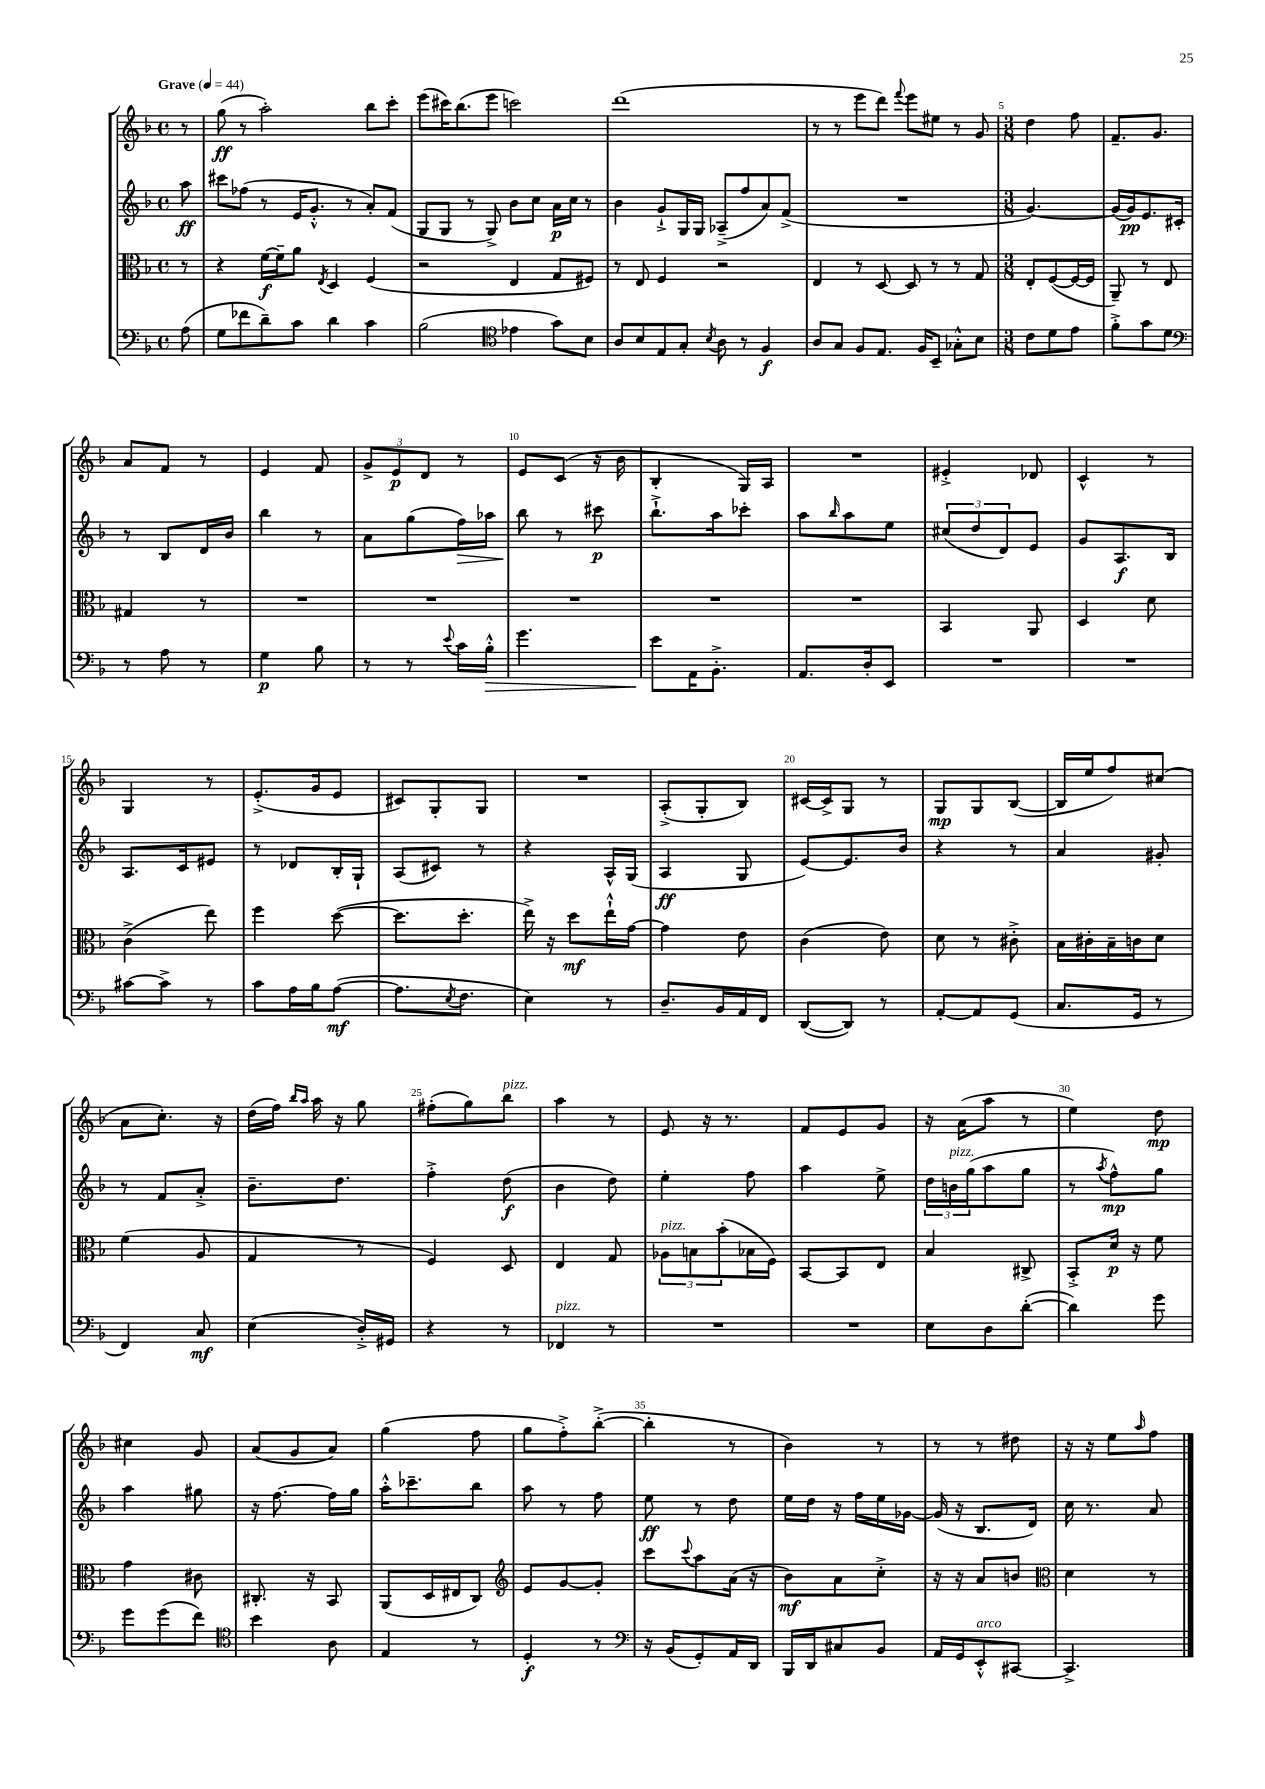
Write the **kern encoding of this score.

**kern	**dynam	**kern	**dynam	**kern	**dynam	**kern	**dynam
*part4	*part4	*part3	*part3	*part2	*part2	*part1	*part1
*staff4	*staff4	*staff3	*staff3	*staff2	*staff2	*staff1	*staff1
*clefF4	*	*clefC3	*	*clefG2	*	*clefG2	*
*k[b-]	*	*k[b-]	*	*k[b-]	*	*k[b-]	*
*M4/4	*	*M4/4	*	*M4/4	*	*M4/4	*
*met(c)	*	*met(c)	*	*met(c)	*	*met(c)	*
*MM44	*	*MM44	*	*MM44	*	*MM44	*
=	=	=	=	=	=	=	=
!	!	!	!	!	!	!LO:TX:a:B:t=Grave	!
(8A\	.	8r	.	8aa\	ff	8r	.
=1	=1	=1	=1	=1	=1	=1	=1
8G\L	.	4r	.	8ccc#X\L	.	(8gg\	ff
8f-X\	.	.	.	(8ff-X\J	.	8r	.
8d~\)	.	[16f\LL	f	8r	.	2aa'\)	.
.	.	16f~\J]	.	.	.	.	.
8c\J	.	8a\J	.	16e/KL	.	.	.
.	.	.	.	8.g'^^/J	.	.	.
.	.	8qE/	.	.	.	.	.
4d\	.	4D/	.	.	.	.	.
.	.	.	.	8r	.	.	.
4c\	.	(4F/	.	8a'/L)	.	8bb-\L	.
.	.	.	.	(8f/J	.	8ccc'\J	.
=2	=2	=2	=2	=2	=2	=2	=2
(2B-\	.	2r	.	8G/L	.	(8eee\L	.
.	.	.	.	8G/J	.	16ccc#X\K)	.
.	.	.	.	.	.	(8.bb-\	.
.	.	.	.	8r	.	.	.
.	.	.	.	8G^/)	.	8eee\J	.
*clefC4	*	*	*	*	*	*	*
4e-X\	.	4E/	.	8b-\L	.	2cccn\)	.
.	.	.	.	8cc\J	.	.	.
8g\L)	.	8G/L	.	16a\LL	p	.	.
.	.	.	.	16cc\JJ	.	.	.
8B-\J	.	8F#X/J)	.	8r	.	.	.
=3	=3	=3	=3	=3	=3	=3	=3
8A/L	.	8r	.	4b-\	.	(1ddd	.
8B-/	.	8E/	.	.	.	.	.
8E/	.	4F/	.	8g`^/L	.	.	.
8G'/J	.	.	.	16G/L	.	.	.
.	.	.	.	16G/JJ	.	.	.
8qB-/	.	.	.	.	.	.	.
8A\	.	2r	.	(8A-X~^/L	.	.	.
8r	.	.	.	8ff/	.	.	.
4F/	f	.	.	8a/)	.	.	.
.	.	.	.	(8f^/J	.	.	.
=4	=4	=4	=4	=4	=4	=4	=4
8A/L	.	4E/	.	1r	.	8r	.
8G/J	.	.	.	.	.	8r	.
8F/L	.	8r	.	.	.	8eee\L	.
8.E/J	.	[8D/	.	.	.	8ddd\J)	.
.	.	.	.	.	.	8qqfff/	.
.	.	8D/]	.	.	.	8eee\L	.
16F/KL	.	.	.	.	.	.	.
8BB-~/J	.	8r	.	.	.	8ee#X\J	.
8G-X'^^\L	.	8r	.	.	.	8r	.
8B-\J	.	8G/	.	.	.	8g/	.
=5	=5	=5	=5	=5	=5	=5	=5
*M3/8	*	*M3/8	*	*M3/8	*	*M3/8	*
8c\L	.	8E'/L	.	[4.g/)	.	4dd\	.
8d\	.	([8F/	.	.	.	.	.
8e\J	.	16F/L_	.	.	.	8ff\	.
.	.	16F/JJ]	.	.	.	.	.
=6	=6	=6	=6	=6	=6	=6	=6
8f'^\L	.	8AA~/)	.	(16g/LL]	.	8.f~/L	.
.	.	.	.	16g/J)	pp	.	.
8g\	.	8r	.	8.e/	.	.	.
.	.	.	.	.	.	8.g/J	.
8d\J	.	8E/	.	.	.	.	.
.	.	.	.	16c#X'/Jk	.	.	.
!!LO:LB:g=z
=7	=7	=7	=7	=7	=7	=7	=7
*clefF4	*	*	*	*	*	*	*
8r	.	4G#X/	.	8r	.	8a/L	.
8A\	.	.	.	8B-/L	.	8f/J	.
8r	.	8r	.	16d/L	.	8r	.
.	.	.	.	16b-/JJ	.	.	.
=8	=8	=8	=8	=8	=8	=8	=8
4G\	p	4.r	.	4bb-\	.	4e/	.
8B-\	.	.	.	8r	.	8f/	.
=9	=9	=9	=9	=9	=9	=9	=9
8r	.	4.r	.	8a\L	.	12g^/L	.
.	.	.	.	.	.	12e/	p
8r	.	.	.	(8gg\	.	.	.
.	.	.	.	.	.	12d/J	.
8qqe/	.	.	.	.	.	.	.
!	!	!	!	!	!LO:HP:b	!	!
16c\LL	.	.	.	16ff\L)	>	8r	.
!	!LO:HP:b	!	!	!	!	!	!
16B-'^^\JJ	>	.	.	16aa-X\JJ	.	.	.
=10	=10	=10	=10	=10	=10	=10	=10
4.g\	.	4.r	.	8bb-\	.	8e/L	.
.	.	.	.	8r	]	(8c/J	.
.	.	.	.	8ccc#X\	p	16r	.
.	.	.	.	.	.	16b-\	.
=11	=11	=11	=11	=11	=11	=11	=11
8e\L	.	4.r	.	8.bb-`^\L	.	4B-'/	.
16AA\K	]	.	.	.	.	.	.
8.BB-'^\J	.	.	.	16aa\k	.	.	.
.	.	.	.	8ccc-X'\J	.	16G/LL)	.
.	.	.	.	.	.	16A/JJ	.
=12	=12	=12	=12	=12	=12	=12	=12
8.AA/L	.	4.r	.	8aa\L	.	4.r	.
.	.	.	.	16qqbb-/	.	.	.
.	.	.	.	8aa\	.	.	.
16D'/k	.	.	.	.	.	.	.
8EE/J	.	.	.	8ee\J	.	.	.
=13	=13	=13	=13	=13	=13	=13	=13
4.r	.	4BB-/	.	(12cc#X/L	.	4e#X'^/	.
.	.	.	.	12dd/	.	.	.
.	.	.	.	12d/)	.	.	.
.	.	8AA/	.	8e/J	.	8d-X/	.
=14	=14	=14	=14	=14	=14	=14	=14
4.r	.	4D/	.	8g/L	.	4c^^/	.
.	.	.	.	8.A/	f	.	.
.	.	8d\	.	.	.	8r	.
.	.	.	.	16B-/Jk	.	.	.
!!LO:LB:g=z
=15	=15	=15	=15	=15	=15	=15	=15
[8c#X\L	.	(4c^\	.	8.A/L	.	4G/	.
8c#^\J]	.	.	.	.	.	.	.
.	.	.	.	16c/k	.	.	.
8r	.	8ee\)	.	8e#X/J	.	8r	.
=16	=16	=16	=16	=16	=16	=16	=16
8c\L	.	4ff\	.	8r	.	(8.e'^/L	.
16A\L	.	.	.	8d-X/L	.	.	.
16B-\J	.	.	.	.	.	16g/k	.
([8A\J	mf	([8dd\	.	16B-'/L	.	8e/J	.
.	.	.	.	16G`/JJ	.	.	.
=17	=17	=17	=17	=17	=17	=17	=17
8.A\L]	.	8.dd\L]	.	(8A/L	.	8c#X/L)	.
.	.	.	.	8c#X/J)	.	8G'/	.
8qE/	.	.	.	.	.	.	.
8.F\J	.	8.dd'\J	.	.	.	.	.
.	.	.	.	8r	.	8G/J	.
=18	=18	=18	=18	=18	=18	=18	=18
4E\)	.	16ee^\)	.	4r	.	4.r	.
.	.	16r	.	.	.	.	.
.	.	8dd\L	mf	.	.	.	.
8r	.	16ee`^^\L	.	16A^^/LL	.	.	.
.	.	[16g\JJ	.	(16G/JJ	.	.	.
=19	=19	=19	=19	=19	=19	=19	=19
8.D~/L	.	4g\]	.	4A/	ff	(8A'^/L	.
.	.	.	.	.	.	8G'/	.
16BB-/L	.	.	.	.	.	.	.
16AA/	.	8e\	.	8G/	.	8B-/J)	.
16FF/JJ	.	.	.	.	.	.	.
=20	=20	=20	=20	=20	=20	=20	=20
([8DD/L	.	(4c\	.	[8e/L)	.	[16c#X/LL	.
.	.	.	.	.	.	16c#^/J]	.
8DD/J])	.	.	.	8.e/]	.	8G/J	.
8r	.	8e\)	.	.	.	8r	.
.	.	.	.	16b-/Jk	.	.	.
=21	=21	=21	=21	=21	=21	=21	=21
[8AA'/L	.	8d\	.	4r	.	8G/L	mp
8AA/]	.	8r	.	.	.	8G/	.
(8GG/J	.	8c#X'^\	.	8r	.	([8B-/J	.
=22	=22	=22	=22	=22	=22	=22	=22
8.C/L	.	16B-\LL	.	4a/	.	16B-/LL]	.
.	.	16c#X'\	.	.	.	16ee/J	.
.	.	16B-~\	.	.	.	8ff/)	.
16GG/Jk	.	16cn\J	.	.	.	.	.
8r	.	8d\J	.	8g#X'/	.	(8cc#X/J	.
!!LO:LB:g=z
=23	=23	=23	=23	=23	=23	=23	=23
4FF/)	.	(4f\	.	8r	.	8a\L	.
.	.	.	.	8f/L	.	8.cc'\J)	.
8C/	mf	8A/	.	8a'^/J	.	.	.
.	.	.	.	.	.	16r	.
=24	=24	=24	=24	=24	=24	=24	=24
(4E\	.	4G/	.	8.b-~\L	.	(16dd\LL	.
.	.	.	.	.	.	16ff\JJ)	.
.	.	.	.	.	.	16qqbb-/LL	.
.	.	.	.	.	.	16qqaa/JJ	.
.	.	.	.	.	.	16aa\	.
.	.	.	.	8.dd\J	.	16r	.
16D'^/LL)	.	8r	.	.	.	8gg\	.
16GG#X/JJ	.	.	.	.	.	.	.
=25	=25	=25	=25	=25	=25	=25	=25
4r	.	4F/)	.	4ff'^\	.	(8ff#X'\L	.
.	.	.	.	.	.	8gg\)	.
!	!	!	!	!	!	!LO:TX:a:i:t=pizz.	!
8r	.	8D/	.	(8dd\	f	8bb-\J	.
=26	=26	=26	=26	=26	=26	=26	=26
!LO:TX:a:i:t=pizz.	!	!	!	!	!	!	!
4FF-X/	.	4E/	.	4b-\	.	4aa\	.
8r	.	8G/	.	8dd\)	.	8r	.
=27	=27	=27	=27	=27	=27	=27	=27
!	!	!LO:TX:a:i:t=pizz.	!	!	!	!	!
4.r	.	12A-X\L	.	4ee'\	.	8e/	.
.	.	12Bn\	.	.	.	.	.
.	.	.	.	.	.	16r	.
.	.	(12b-'\	.	.	.	.	.
.	.	.	.	.	.	8.r	.
.	.	16B-X\L	.	8ff\	.	.	.
.	.	16F\JJ)	.	.	.	.	.
=28	=28	=28	=28	=28	=28	=28	=28
4.r	.	[8BB-/L	.	4aa\	.	8f/L	.
.	.	8BB-/]	.	.	.	8e/	.
.	.	8E/J	.	8ee^\	.	8g/J	.
=29	=29	=29	=29	=29	=29	=29	=29
8E\L	.	4B-/	.	24dd\LL	.	16r	.
!	!	!	!	!LO:TX:a:i:t=pizz.	!	!	!
.	.	.	.	24bn\	.	.	.
.	.	.	.	.	.	(16a\KL	.
.	.	.	.	(24gg\J	.	.	.
8D\	.	.	.	8aa\	.	8aa\J	.
([8d'\J	.	8C#X^/	.	8gg\J	.	8r	.
=30	=30	=30	=30	=30	=30	=30	=30
4d\])	.	8BB-'^/L	.	8r	.	4ee\)	.
.	.	.	.	8qaa/	.	.	.
.	.	16d/Jk	p	8ff^^\L)	mp	.	.
.	.	16r	.	.	.	.	.
8g\	.	8f\	.	8gg\J	.	8dd\	mp
!!LO:LB:g=z
=31	=31	=31	=31	=31	=31	=31	=31
8g\L	.	4g\	.	4aa\	.	4cc#X\	.
(8g\	.	.	.	.	.	.	.
8f\J)	.	8c#X\	.	8gg#X\	.	8g/	.
=32	=32	=32	=32	=32	=32	=32	=32
*clefC4	*	*	*	*	*	*	*
4b-\	.	8.C#X'/	.	16r	.	(8a/L	.
.	.	.	.	[8.ff\	.	.	.
.	.	.	.	.	.	8g/	.
.	.	16r	.	.	.	.	.
8A\	.	8BB-/	.	16ff\LL]	.	8a/J)	.
.	.	.	.	16gg\JJ	.	.	.
=33	=33	=33	=33	=33	=33	=33	=33
4E/	.	(8AA/L	.	16aa'^^\KL	.	(4gg\	.
.	.	.	.	8.ccc-X~\	.	.	.
.	.	16D/L	.	.	.	.	.
.	.	16E#X/J	.	.	.	.	.
8r	.	8C/J)	.	8bb-\J	.	8ff\	.
=34	=34	=34	=34	=34	=34	=34	=34
*	*	*clefG2	*	*	*	*	*
4D'/	f	8e/L	.	8aa\	.	8gg\L	.
.	.	[8g/	.	8r	.	8ff'^\)	.
8r	.	8g'/J]	.	8ff\	.	([8bb-'^\J	.
=35	=35	=35	=35	=35	=35	=35	=35
*clefF4	*	*	*	*	*	*	*
16r	.	8ccc\L	.	8ee\	ff	4bb-'\]	.
(16BB-/KL	.	.	.	.	.	.	.
.	.	8qqccc/	.	.	.	.	.
8GG'/)	.	8aa\	.	8r	.	.	.
16AA/L	.	(16a\Jk	.	8dd\	.	8r	.
16DD/JJ	.	16r	.	.	.	.	.
=36	=36	=36	=36	=36	=36	=36	=36
16BBB-/LL	.	8b-\L)	mf	16ee\LL	.	4b-\)	.
16DD/J	.	.	.	16dd\JJ	.	.	.
8C#X/	.	8a\	.	16r	.	.	.
.	.	.	.	16ff\LL	.	.	.
8BB-/J	.	8cc'^\J	.	16ee\	.	8r	.
.	.	.	.	[16g-X\JJ	.	.	.
=37	=37	=37	=37	=37	=37	=37	=37
16AA/LL	.	16r	.	(16g-/]	.	8r	.
16GG/J	.	16r	.	16r	.	.	.
!LO:TX:a:i:t=arco	!	!	!	!	!	!	!
8EE'^^/	.	8a/L	.	8.B-/L	.	8r	.
[8CC#X/J	.	8bn/J	.	.	.	8dd#X\	.
.	.	.	.	16d/Jk)	.	.	.
=38	=38	=38	=38	=38	=38	=38	=38
*	*	*clefC3	*	*	*	*	*
4.CC#^/]	.	4d\	.	16cc\	.	16r	.
.	.	.	.	8.r	.	16r	.
.	.	.	.	.	.	8ee\L	.
.	.	.	.	.	.	16qqaa/	.
.	.	8r	.	8a/	.	8ff\J	.
==	==	==	==	==	==	==	==
*-	*-	*-	*-	*-	*-	*-	*-
